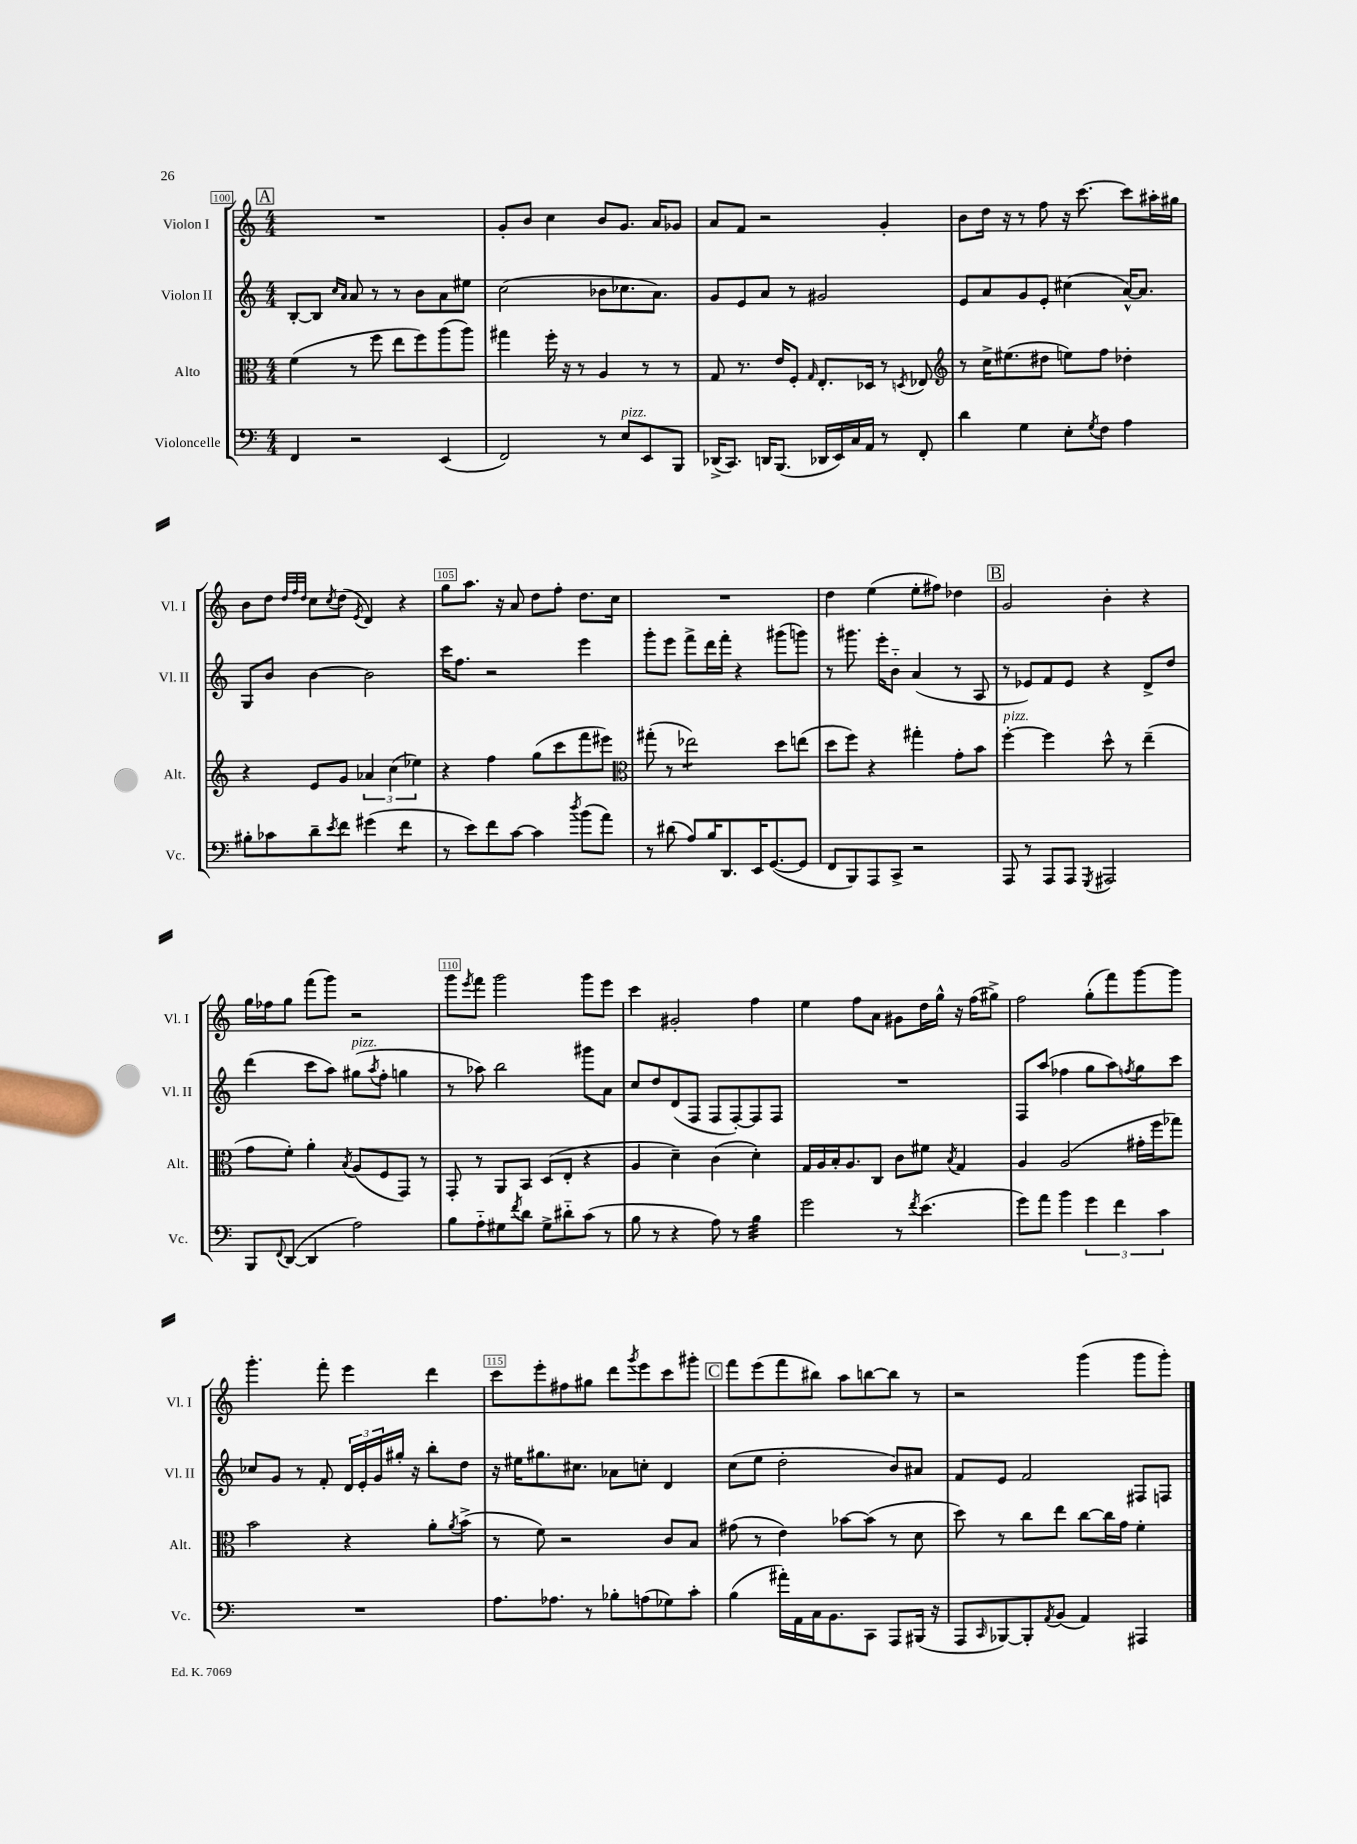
<<
\new StaffGroup <<
\new Staff = "s0" \with { instrumentName = "Violon I" shortInstrumentName = "Vl. I" } {
    \clef treble \key c \major \numericTimeSignature \time 4/4
    \mark \markup { \box "A" } R1 |
    g'8-. b'8 c''4 b'8 g'8. a'16 ges'8 |
    a'8 f'8 r2 g'4-. |
    b'8 d''16 r16 r8 f''8 r16 c'''8.~ c'''8 ais''16-. gis''16 |
    b'8 d''8 \grace { d''32 f''32 d''32 } c''8 \acciaccatura { c''8 } d''8( \acciaccatura { e'8 } d'4) r4 |
    g''8 a''8. r16 a'8 d''8 f''8-. d''8. c''16 |
    R1 |
    d''4 e''4( e''8-. fis''8) des''4 |
    \mark \markup { \box "B" } g'2 b'4-. r4 |
    g''16 fes''16 g''8 f'''8( g'''8) r2 |
    g'''8 \acciaccatura { e'''8 } f'''8 g'''2 g'''8 e'''8 |
    c'''4 gis'2-. f''4 |
    e''4 f''8 a'8 gis'8 d''16 g''16-^ r16 f''16( gis''8->) |
    f''2 g''8-.( f'''8) g'''8~ g'''8 |
    g'''4.-. f'''8-. e'''4 d'''4 |
    c'''8 e'''8-. fis''8 gis''8 d'''8 \acciaccatura { g'''8 } e'''8 c'''8 gis'''8-. |
    \mark \markup { \box "C" } f'''8 e'''8( f'''8 bis''8) a''8 b''8~ b''8 r8 |
    r2 g'''4( g'''8 g'''8-.) \bar "|." |
}
\new Staff = "s1" \with { instrumentName = "Violon II" shortInstrumentName = "Vl. II" } {
    \clef treble \key c \major \numericTimeSignature \time 4/4
    \mark \markup { \box "A" } b8~-. b8 \grace { c''16 a'16 } a'8 r8 r8 b'8 a'8 eis''8 |
    c''2( bes'8 ces''8. a'8.) |
    g'8 e'8 a'8 r8 gis'2 |
    e'8 a'8 g'8 e'8-. cis''4( a'16~-^) a'8. |
    g8 b'8 b'4~ b'2 |
    c'''16 f''8. r2 e'''4 |
    g'''8-. e'''8 f'''8-> d'''16 f'''16-. r4 gis'''8( g'''8) |
    r8 gis'''8. e'''16-. b'8-_ a'4( r8 a8 |
    \mark \markup { \box "B" } r8 ees'8) f'8 ees'8 r4 d'8-> d''8 |
    d'''4( c'''8 a''8) gis''8^\markup { \italic "pizz." }( \acciaccatura { a''8 } f''8-. g''4 |
    r8 aes''8) b''2 gis'''8 a'8 |
    c''8 d''8 d'8( f8 f8 f8~-.) f8 f8 |
    R1 |
    f8 a''8( fes''4 g''8 a''8) \acciaccatura { f''8 } g''8 c'''8 |
    ces''8 g'8 r8 f'8-. \tuplet 3/2 { d'16 e'16-. g'16 } gis''16-. r16 b''8-. d''8 |
    r16 eis''16 gis''8. cis''8. aes'8 c''8-. d'4 |
    \mark \markup { \box "C" } c''8( e''8 d''2-. b'8) ais'8 |
    f'8 e'8 f'2 fis8 f8 \bar "|." |
}
\new Staff = "s2" \with { instrumentName = "Alto" shortInstrumentName = "Alt." } {
    \clef alto \key c \major \numericTimeSignature \time 4/4
    \mark \markup { \box "A" } f'4( r8 f''8 e''8 f''8) a''8( a''8) |
    gis''4 f''16-. r16 r8 a4 r8 r8 |
    g8 r8. e'16 f8-. \grace { g16 } e8.-. des16 r8 \acciaccatura { d8 } ees8 |
    \clef treble r8 c''16-> eis''8.( dis''8 e''8) f''8 des''4-. |
    r4 e'8 g'8 \tuplet 3/2 { aes'4 c''4( ees''4) } |
    r4 f''4 g''8( c'''8 f'''8 eis'''8) |
    \clef alto gis''8-.( r8 ees''2:8) d''8 e''8( |
    d''8 f''8) r4 gis''4-. g'8-. b'8 |
    \mark \markup { \box "B" } f''4~-.^\markup { \italic "pizz." } f''4 d''8-^ r8 e''4--( |
    g'8 f'8-.) a'4-. \acciaccatura { b8 } a8( f8 g,8) r8 |
    g,8-. r8 a,8 b,8 d8( e8-. r4 |
    a4 d'4--) c'4( d'4-.) |
    g16 a16 b16-. a8. c8 c'8 fis'8 \acciaccatura { b8 } g4 |
    a4 a2( gis'16-. f''16 ges''8) |
    b'2 r4 a'8-. \acciaccatura { a'8 } b'8->( |
    r8 f'8) r2 c'8 b8 |
    \mark \markup { \box "C" } gis'8( r8 e'4) bes'8~ bes'8( r8 d'8 |
    d''8) r8 c''8 e''8 c''8~ c''16 g'16 f'4-. \bar "|." |
}
\new Staff = "s3" \with { instrumentName = "Violoncelle" shortInstrumentName = "Vc." } {
    \clef bass \key c \major \numericTimeSignature \time 4/4
    \mark \markup { \box "A" } f,4 r2 e,4( |
    f,2) r8 e8^\markup { \italic "pizz." } e,8 b,,8 |
    des,16->( c,8.) d,16 b,,8.( des,16 e,16) c16 a,16 r8 f,8-. |
    d'4 g4 e8-. \acciaccatura { g8 } f8 a4 |
    bis8-. ces'8 d'8-- \acciaccatura { e'8 } f'8 gis'4( f'4:8 |
    r8 e'8) f'8 c'8~ c'4 \acciaccatura { d''8 } b'8( a'8) |
    r8 dis'8( a8) b16 d,8. e,16 g,8.~( g,8 |
    f,8 b,,8) a,,8 c,8-> r2 |
    \mark \markup { \box "B" } a,,8 r8 a,,8 a,,8 \acciaccatura { g,,8 } ais,,2 |
    b,,8 \appoggiatura { f,8 } d,8~( d,4 a2) |
    b8 a8-_ gis8 \acciaccatura { f'8 } d'8 gis8-> dis'8-_ c'8( r8 |
    b8 r8 r4 a8) r8 b4:32 |
    g'2 r8 \acciaccatura { f'8 } e'4.( |
    g'8) a'8 b'4 \tuplet 3/2 { g'4 f'4 c'4 } |
    R1 |
    a8. aes8. r8 bes8-. a8( ges8) c'8-. |
    \mark \markup { \box "C" } b4( ais'16-.) a,16 c16 b,8. c,8 a,,8 bis,,16( r16 |
    a,,8 \grace { c,16 } bes,,8~) bes,,8-. \acciaccatura { a,8 } b,8( a,4) ais,,4 \bar "|." |
}
>>
>>
\layout { \context { \Score currentBarNumber = #100 \override BarNumber.break-visibility = ##(#f #t #t) barNumberVisibility = #(every-nth-bar-number-visible 5) \override BarNumber.stencil = #(make-stencil-boxer 0.1 0.3 ly:text-interface::print) } }
